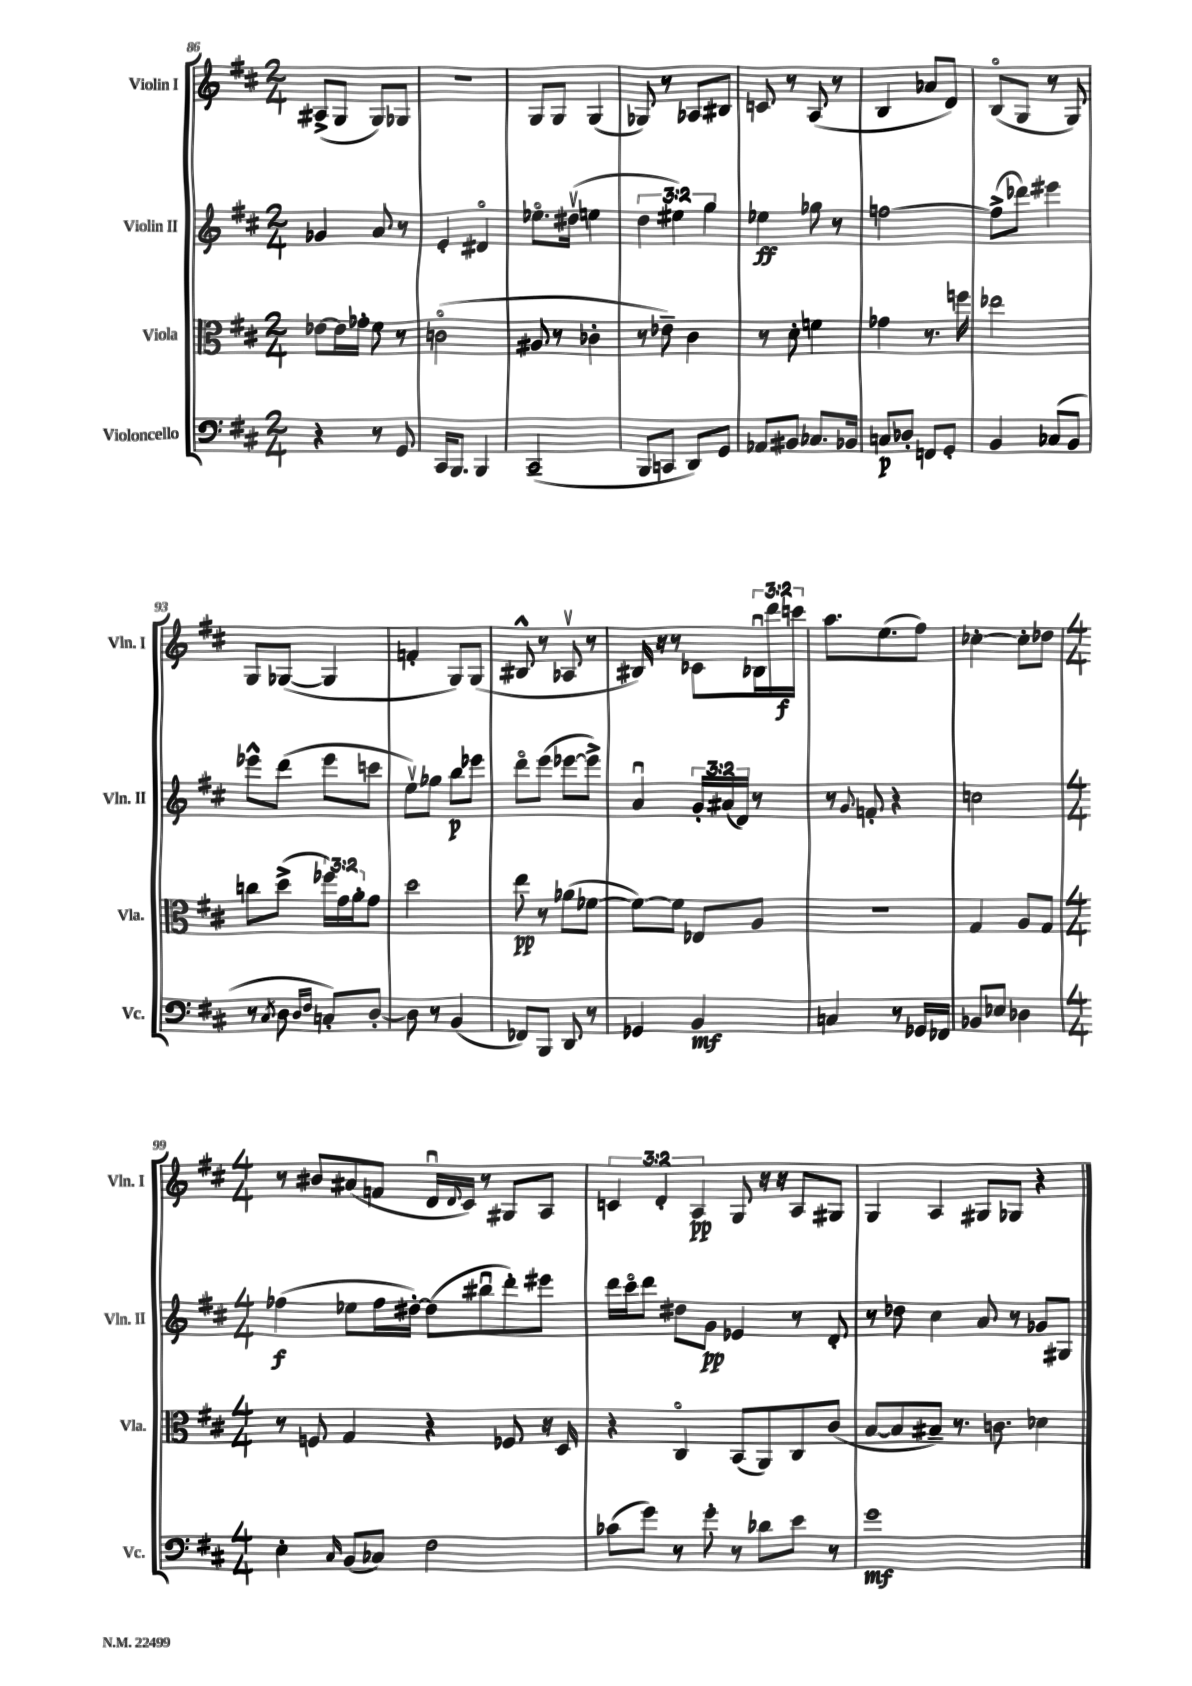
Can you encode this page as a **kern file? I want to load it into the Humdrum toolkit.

**kern	**dynam	**kern	**dynam	**kern	**dynam	**kern	**dynam
*part4	*part4	*part3	*part3	*part2	*part2	*part1	*part1
*staff4	*staff4	*staff3	*staff3	*staff2	*staff2	*staff1	*staff1
*I"Violoncello	*	*I"Viola	*	*I"Violin II	*	*I"Violin I	*
*I'Vc.	*	*I'Vla.	*	*I'Vln. II	*	*I'Vln. I	*
*clefF4	*	*clefC3	*	*clefG2	*	*clefG2	*
*k[f#c#]	*	*k[f#c#]	*	*k[f#c#]	*	*k[f#c#]	*
*M2/4	*	*M2/4	*	*M2/4	*	*M2/4	*
=86	=86	=86	=86	=86	=86	=86	=86
4r	.	[8e-X\L	.	4g-X/	.	(8A#X^/L	.
.	.	16e-\L]	.	.	.	8G/J	.
.	.	16g-X'\JJ	.	.	.	.	.
8r	.	8f#\	.	8a/	.	8G/L)	.
8GG/	.	8r	.	8r	.	8G-X/J	.
=87	=87	=87	=87	=87	=87	=87	=87
16CC#/KL	.	(2cn\	.	4e'/	.	2r	.
8.BBB/J	.	.	.	.	.	.	.
4BBB/	.	.	.	4d#X/	.	.	.
=88	=88	=88	=88	=88	=88	=88	=88
(2CC#~/	.	8A#X/	.	8.ee-X\L	.	8G/L	.
.	.	8r	.	.	.	8G/J	.
.	.	.	.	(16dd#Xv\Jk	.	.	.
.	.	4c-X'\	.	4een\	.	(4G/	.
=89	=89	=89	=89	=89	=89	=89	=89
8BBB/L	.	8r	.	6dd\	.	8G-X/)	.
8CCn/J	.	8e-X~\)	.	.	.	8r	.
.	.	.	.	6ee#X\)	.	.	.
8DD/L)	.	4c#\	.	.	.	8A-X/L	.
.	.	.	.	6gg\	.	.	.
8GG/J	.	.	.	.	.	8B#X/J	.
=90	=90	=90	=90	=90	=90	=90	=90
8AA-X/L	.	8r	.	4ee-X\	ff	8cn/	.
8BB#X/J	.	8d'\	.	.	.	8r	.
8.C-X/L	.	4fn\	.	8gg-X\	.	(8A/	.
.	.	.	.	8r	.	8r	.
16BB-X/Jk	.	.	.	.	.	.	.
=91	=91	=91	=91	=91	=91	=91	=91
8Cn/L	p	4g-X\	.	[2ffn\	.	4B/	.
8D-X'/J	.	.	.	.	.	.	.
8FFn/L	.	8.r	.	.	.	8a-X/L	.
8GG'/J	.	.	.	.	.	8d/J)	.
.	.	16ffn\	.	.	.	.	.
=92	=92	=92	=92	=92	=92	=92	=92
4BB/	.	2ee-X\	.	(8ff^\L]	.	(8B/L	.
.	.	.	.	8ddd-X\J)	.	8G/J	.
(8C-X/L	.	.	.	4eee#X\	.	8r	.
8BB/J	.	.	.	.	.	8G/)	.
!!LO:LB:g=z
=93	=93	=93	=93	=93	=93	=93	=93
8r	.	8ccn\L	.	8eee-X^^\L	.	8G/L	.
8qC#/	.	.	.	.	.	.	.
8D\	.	(8dd^\J	.	(8ddd\J	.	([8G-X/J	.
16qqD/LL	.	.	.	.	.	.	.
16qqF#/JJ	.	.	.	.	.	.	.
8Cn'/L)	.	24ff-X\LL)	.	8eee-\L	.	4G-/]	.
.	.	24g\	.	.	.	.	.
.	.	24a'\J	.	.	.	.	.
[8D'/J	.	8g\J	.	8cccn\J	.	.	.
=94	=94	=94	=94	=94	=94	=94	=94
8D\]	.	2dd\	.	8eev\L)	.	4fn'/	.
8r	.	.	.	8gg-X\J	.	.	.
(4BB/	.	.	.	8bb\L	p	8G/L)	.
.	.	.	.	8eee-X\J	.	(8G/J	.
=95	=95	=95	=95	=95	=95	=95	=95
8FF-X/L)	.	8ee\	pp	8ddd\L	.	8B#X^^/	.
8BBB/J	.	8r	.	(8eee\J	.	8r	.
8DD/	.	(8a-X\L	.	[8eee-X\L	.	8A-Xv/	.
8r	.	[8f-X\J	.	8eee-^\J])	.	8r	.
=96	=96	=96	=96	=96	=96	=96	=96
4GG-X/	.	8f-\L_)	.	4au/	.	16B#X/)	.
.	.	.	.	.	.	16r	.
.	.	8f-\J]	.	.	.	8r	.
4BB/	mf	8E-X/L	.	24g'/LL	.	8c-X\L	.
.	.	.	.	(24a#X/	.	.	.
.	.	.	.	24d/JJ)	.	.	.
.	.	8A/J	.	8r	.	24B-Xu\L	.
.	.	.	.	.	.	24ddd\	.
.	.	.	.	.	.	24cccn\JJ	f
=97	=97	=97	=97	=97	=97	=97	=97
4Cn/	.	2r	.	8r	.	8.aa\L	.
.	.	.	.	8qqg/	.	.	.
.	.	.	.	8fn'/	.	.	.
.	.	.	.	.	.	(8.ee\	.
8r	.	.	.	4r	.	.	.
16GG-X/LL	.	.	.	.	.	8ff#\J)	.
16FF-X/JJ	.	.	.	.	.	.	.
=98	=98	=98	=98	=98	=98	=98	=98
8BB-X/L	.	4G/	.	2ccn\	.	[4cc-X'\	.
8E-X/J	.	.	.	.	.	.	.
4D-X\	.	8A/L	.	.	.	8cc-'\L]	.
.	.	8G/J	.	.	.	8dd-X\J	.
!!LO:LB:g=z
=99	=99	=99	=99	=99	=99	=99	=99
*M4/4	*	*M4/4	*	*M4/4	*	*M4/4	*
4E'\	.	8r	.	(4ff-X\	f	8r	.
.	.	8Fn/	.	.	.	8b#X/L	.
16qqC#/	.	.	.	.	.	.	.
(8BB/L	.	4G/	.	8ee-X\L	.	(8a#X/	.
8C-X/J)	.	.	.	16ff-\L	.	8fn/J	.
.	.	.	.	[16dd#X'\JJ)	.	.	.
2F#\	.	4r	.	(8dd#\L]	.	16du/LL	.
.	.	.	.	.	.	8qqd/	.
.	.	.	.	.	.	16c#/JJ)	.
.	.	.	.	8bb#Xu\	.	8r	.
.	.	8F-X/	.	8ddd'\)	.	8G#X/L	.
.	.	16r	.	8eee#X\J	.	8A/J	.
.	.	16D/	.	.	.	.	.
=100	=100	=100	=100	=100	=100	=100	=100
(8c-X\L	.	4r	.	16ddd\LL	.	6cn/	.
.	.	.	.	16ccc#\J	.	.	.
8g\J)	.	.	.	8ddd\J	.	.	.
.	.	.	.	.	.	6d'/	.
8r	.	4C#/	.	8dd#X\L	.	.	.
.	.	.	.	.	.	6A/	pp
8g'\	.	.	.	8g\J	pp	.	.
8r	.	(8BB/L	.	4e-X/	.	8G/	.
8d-X\L	.	8AA/)	.	.	.	16r	.
.	.	.	.	.	.	16r	.
8e\J	.	8C#/	.	8r	.	8A/L	.
8r	.	(8c#/J	.	8d'/	.	8G#X/J	.
=101	=101	=101	=101	=101	=101	=101	=101
1g	mf	[8B/L	.	8r	.	4G/	.
.	.	8B/]	.	8dd-X\	.	.	.
.	.	8B#X~/J)	.	4cc#\	.	4A/	.
.	.	8.r	.	.	.	.	.
.	.	.	.	8a/	.	8G#X/L	.
.	.	8.cn\	.	.	.	.	.
.	.	.	.	8r	.	8G-X/J	.
.	.	4d-X\	.	8g-X/L	.	4r	.
.	.	.	.	8G#X/J	.	.	.
==	==	==	==	==	==	==	==
*-	*-	*-	*-	*-	*-	*-	*-
